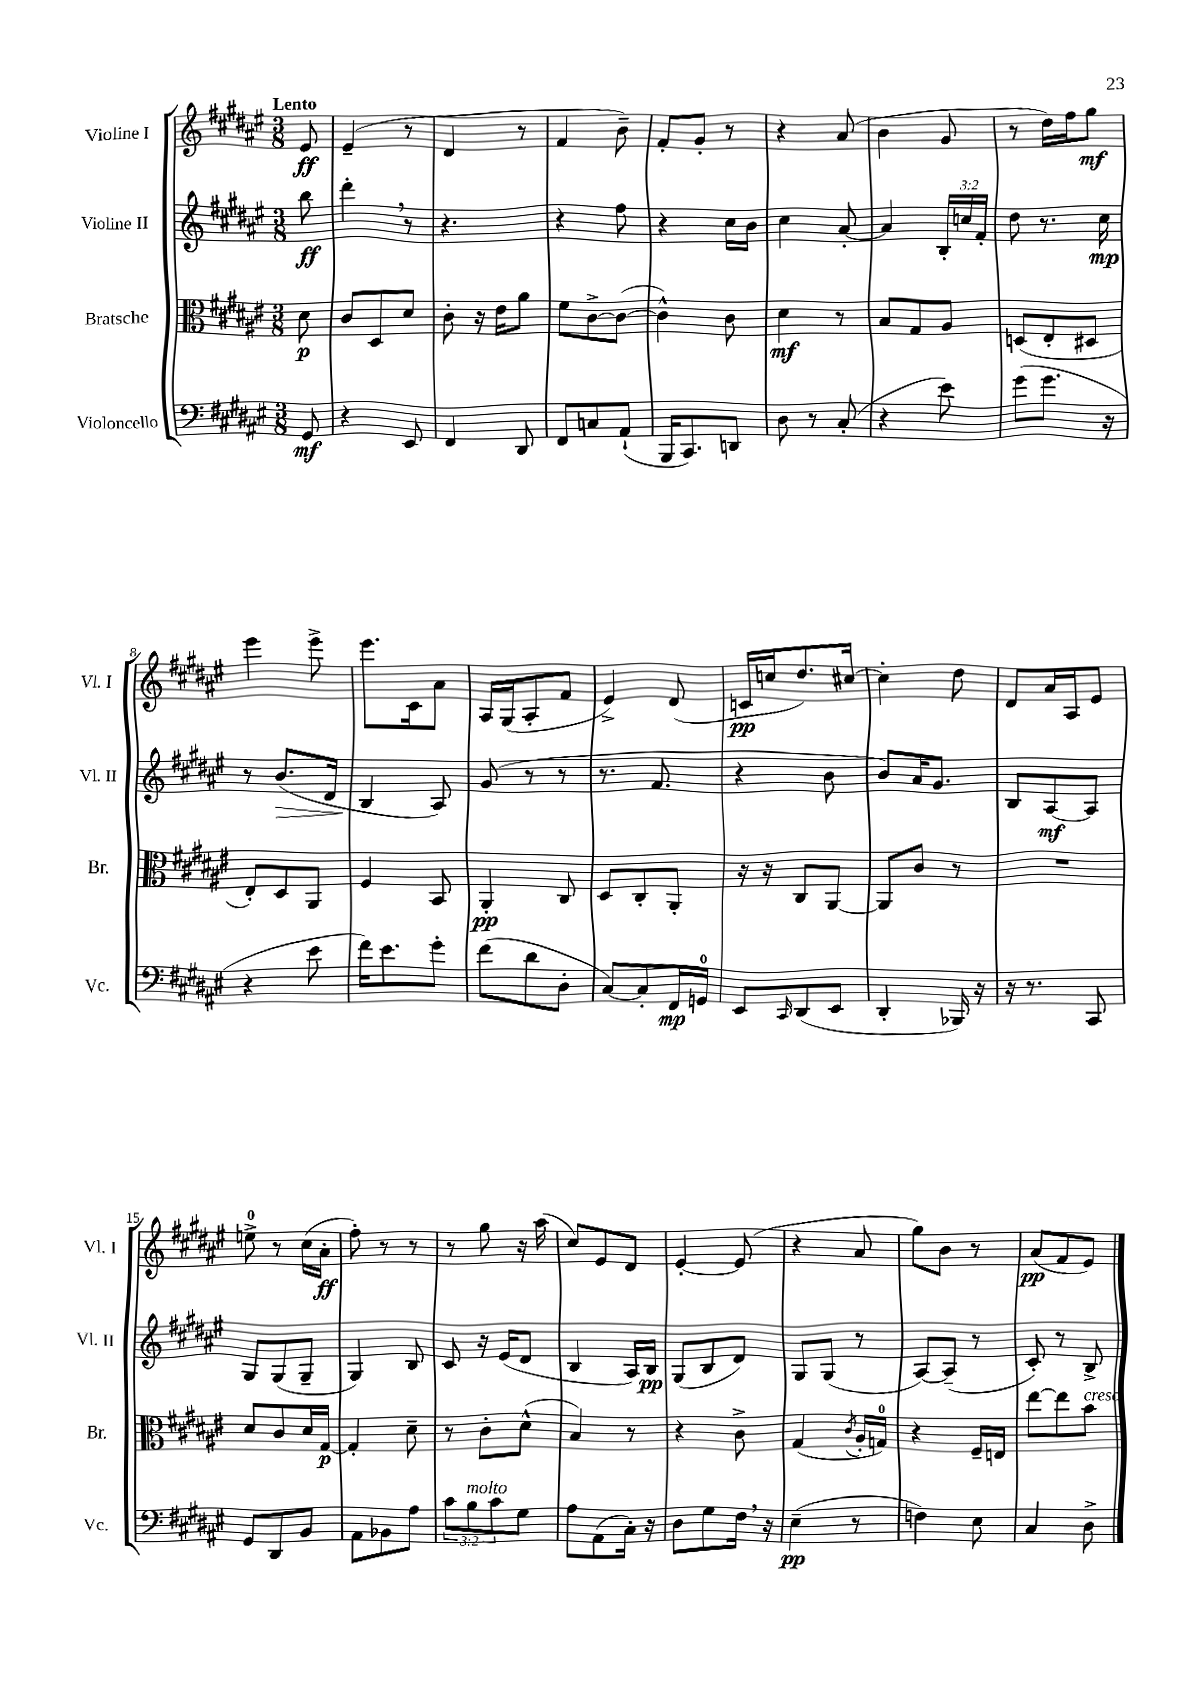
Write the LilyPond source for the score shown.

<<
\new StaffGroup <<
\new Staff = "s0" \with { instrumentName = "Violine I" shortInstrumentName = "Vl. I" } {
    \clef treble \key fis \major \numericTimeSignature \time 3/8 \partial 8 \tempo "Lento"
    eis'8\ff |
    eis'4--( r8 |
    dis'4 r8 |
    fis'4 b'8--) |
    fis'8-. gis'8-. r8 |
    r4 ais'8( |
    b'4 gis'8 |
    r8 dis''16) fis''16 gis''8\mf |
    eis'''4 eis'''8-> |
    eis'''8. cis'16 ais'8 |
    ais16 gis16( ais8-. fis'8 |
    eis'4->) dis'8( |
    c'16\pp c''16 dis''8.) cis''16~ |
    cis''4-. dis''8 |
    dis'8 ais'16 ais16 eis'8 |
    e''8-0-> r8 cis''16( ais'16-.\ff |
    fis''8-.) r8 r8 |
    r8 gis''8 r16 ais''16( |
    cis''8) eis'8 dis'8 |
    eis'4~-. eis'8( |
    r4 ais'8 |
    gis''8) b'8 r8 |
    ais'8\pp( fis'8 eis'8) \bar "|." |
}
\new Staff = "s1" \with { instrumentName = "Violine II" shortInstrumentName = "Vl. II" } {
    \clef treble \key fis \major \numericTimeSignature \time 3/8 \override Staff.TupletNumber.text = #tuplet-number::calc-fraction-text \partial 8
    b''8\ff |
    dis'''4-. \breathe r8 |
    r4. |
    r4 fis''8 |
    r4 cis''16 b'16 |
    cis''4 ais'8~-. |
    ais'4 \tuplet 3/2 { b16-. c''16 fis'16-. } |
    dis''8 r8. cis''16\mp |
    r8 b'8.\>( dis'16 |
    b4\! ais8) |
    gis'8( r8 r8 |
    r8. fis'8. |
    r4 b'8 |
    b'8) ais'16 gis'8. |
    b8 ais8~\mf ais8 |
    gis8 gis8( gis8-- |
    gis4) b8 |
    cis'8 r16 eis'16( dis'8 |
    b4 ais16) b16\pp |
    gis8( b8 dis'8) |
    gis8 gis8( r8 |
    ais8~) ais8--( r8 |
    cis'8-.) r8 b8-> \bar "|." |
}
\new Staff = "s2" \with { instrumentName = "Bratsche" shortInstrumentName = "Br." } {
    \clef alto \key fis \major \numericTimeSignature \time 3/8 \partial 8
    dis'8\p |
    cis'8 dis8 dis'8 |
    cis'8-. r16 eis'16 ais'8 |
    fis'8 cis'8~-> cis'8~( |
    cis'4-^) cis'8 |
    dis'4\mf r8 |
    b8 gis8 ais8 |
    d8( eis8-. dis8 |
    eis8-.) dis8 ais,8 |
    fis4 b,8 |
    ais,4-.\pp cis8 |
    dis8 cis8-. ais,8-. |
    r16 r16 cis8 ais,8~ |
    ais,8 cis'8 r8 |
    R4. |
    dis'8 cis'8 dis'16 gis16~\p |
    gis4-. dis'8-- |
    r8 cis'8-. dis'8-^( |
    b4) r8 |
    r4 cis'8-> |
    gis4( \acciaccatura { cis'8 } ais16-. g16-0) |
    r4 fis16-- e16 |
    eis''8~ eis''8 b'8^\markup { \italic "cresc." } \bar "|." |
}
\new Staff = "s3" \with { instrumentName = "Violoncello" shortInstrumentName = "Vc." } {
    \clef bass \key fis \major \numericTimeSignature \time 3/8 \override Staff.TupletNumber.text = #tuplet-number::calc-fraction-text \partial 8
    gis,8\mf |
    r4 eis,8 |
    fis,4 dis,8 |
    fis,8 c8 ais,8-!( |
    b,,16 cis,8.) d,8 |
    dis8 r8 cis8-.( |
    r4 eis'8) |
    gis'8( gis'8. r16 |
    r4 eis'8 |
    fis'16) eis'8. gis'8-. |
    fis'8( dis'8 dis8-. |
    cis8~) cis8-. fis,16\mp g,16-0 |
    eis,8 \grace { cis,16 } dis,8( eis,8 |
    dis,4-. bes,,16) r16 |
    r16 r8. cis,8 |
    gis,8 dis,8 b,8 |
    ais,8 bes,8 ais8 |
    \tuplet 3/2 { cis'8 b8^\markup { \italic "molto" } cis'8 } gis8 |
    ais8 ais,8( cis16-.) r16 |
    dis8 gis8 fis16 \breathe r16 |
    eis4--\pp( r8 |
    f4) eis8 |
    cis4 dis8-> \bar "|." |
}
>>
>>
